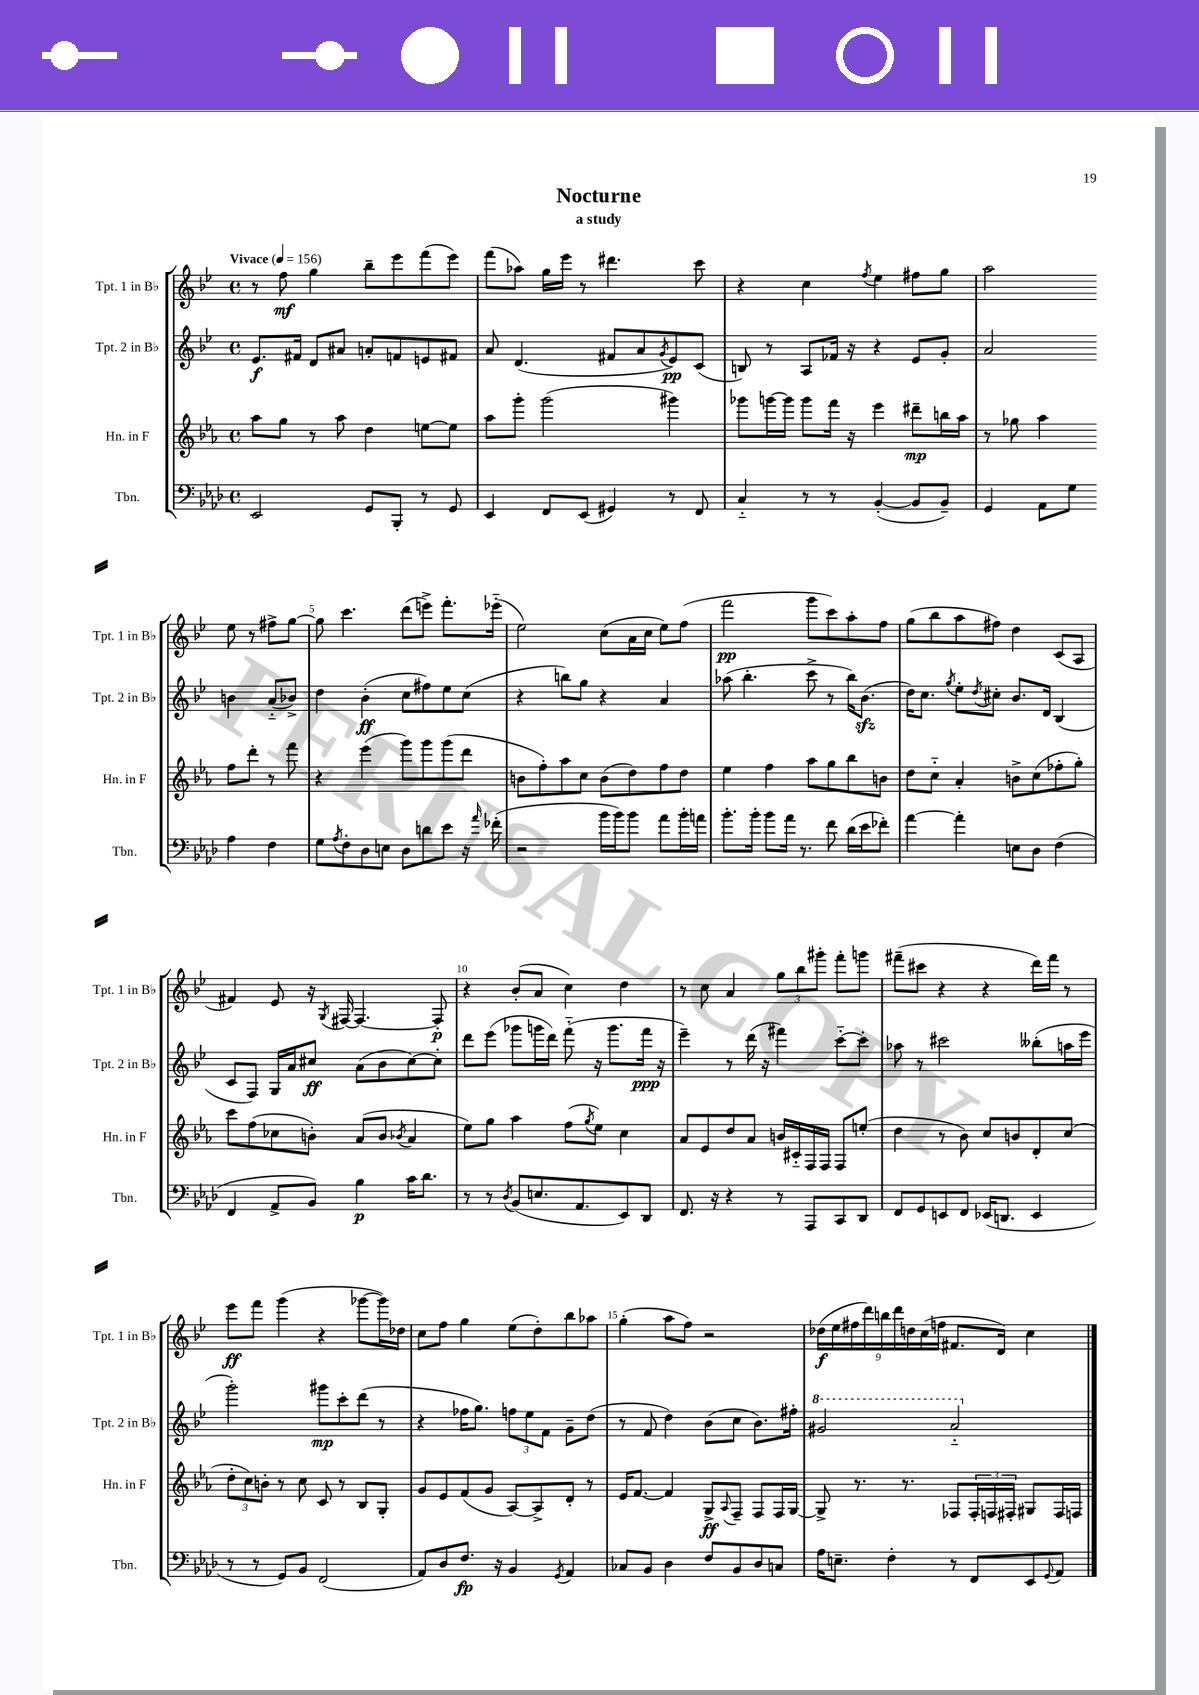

**kern	**kern	**kern	**kern
*staff4	*staff3	*staff2	*staff1
*clefF4	*clefG2	*clefG2	*clefG2
*k[b-e-a-d-]	*k[b-e-a-]	*k[b-e-]	*k[b-e-]
*M4/4	*M4/4	*M4/4	*M4/4
*met(c)	*met(c)	*met(c)	*met(c)
*MM156	*MM156	*MM156	*MM156
2EE-/	8aa-\L	8.e-/L	8r
.	8gg\J	.	8ff\
.	.	16f#/Jk	.
.	8r	8d/L	4gg\
.	8aa-\	8a#/J	.
8GG/L	4dd\	8a'/L	8bb-~\L
8BBB-'/J	.	8f/	8eee-\
8r	[8ee\L	8e/	(8fff\
8GG/	8ee\]J	8f#/J	8eee-\J)
=	=	=	=
4EE-/	8aa-\L	8a/	(8fff\L
.	8ggg'\J	(4.d/	8aa-\J)
8FF/L	(2ggg\	.	16gg\LL
.	.	.	16eee-\JJ
(8EE-/J	.	.	8r
4GG#/)	.	8f#/L	4.ddd#\
.	.	8a/	.
.	.	8qg/	.
8r	4ggg#\)	8e-/)	.
8FF/	.	(8c/J	8ccc\
=	=	=	=
4C'~/	8ggg-\L	8B/)	4r
.	[16ggg\L	8r	.
.	16ggg\]JJ	.	.
8r	8ggg\L	8A/L	4cc\
8r	16fff\Jk	16f-/Jk	.
.	16r	16r	.
.	.	.	8qff/
([4BB-'/	4eee-\	4r	4ee-\
8BB-/]L	8ddd#~\L	8e-/L	8ff#\L
8BB-~/J)	16bb\L	8g'/J	8gg\J
.	16aa-\JJ	.	.
=	=	=	=
4GG/	8r	2a/	2aa\
.	8gg-\	.	.
8AA-\L	4aa-\	.	.
8G\J	.	.	.
4A-\	8ff\L	4b\	8ee-\
.	8ddd'\J	.	8r
4F\	8r	(8a'~/L	8ff#^\L
.	8fff\	8b-^/J)	[8gg\J
=	=	=	=
8G\L	4r	4dd\	8gg\]
8qA-/	.	.	.
8F'\	.	.	4.ccc\
8D-\	(4eee-\	(4b-'\	.
8E\J	.	.	.
8D-\L	8ggg\L)	8cc\L	(8ddd\L
8d\	8ggg\	8ff#\)	8eee^\J)
8e-\J	(8ggg\	8ee-\	8.fff'\L
16r	8ddd\J	(8cc\J	.
16qqa-/	.	.	.
(16f-'\	.	.	(16eee-'~\Jk
=	=	=	=
2r	8b\L	4r	2ee-\)
.	8ff'\)	.	.
.	8aa-\	8bb\L)	.
.	8cc\J	8gg\J	.
16b-\LL	(8b\L	4r	(8cc\L
16b-\J)	.	.	.
8b-\J	8dd\)	.	16a\L
.	.	.	16cc\JJ
8a-\L	8ff\	4a/	8ee-\L)
16b-'\L	8dd\J	.	(8ff\J
16a\JJ	.	.	.
=	=	=	=
8.b-'\L	4ee-\	(8aa-\	2fff\
.	.	4.bb-'\	.
16b-'\Jk	.	.	.
8b-\L	4ff\	.	.
16a-\Jk	.	.	.
8.r	.	.	.
.	8aa-\L	8ccc^\	8ggg\L
8f\	8gg\	8r	8ccc\)
(16d-\LL	8bb-\	16bb-\LK)	8aa'\
16e-\J	.	(8.b-\J	.
8f-'\J)	8b\J	.	8ff\J
=	=	=	=
[4a-\	8dd\L	16dd\LK)	(8gg\L
.	.	8.cc\J	.
.	8cc'~\J	.	8bb-\
.	.	8qgg/	.
4a-'\]	4a-'/	8ee-'\L	8aa\
.	.	8qdd/	.
.	.	8cc#'\J	8ff#\J)
8E\L	8b^\L	8.b-/L	4dd\
8D-\J	(8cc\	.	.
.	.	16d/Jk	.
(4F\	8ff-'\	(4B-/	(8c/L
.	8gg'\J)	.	8A/J
=	=	=	=
4FF/	8ccc\L	8c/L	4f#/)
.	(8ff\	8F/J)	.
8AA-^/L	8cc-\	16G/LL	8e-/
.	.	16a/J	.
8BB-/J)	8b'\J)	8cc#/J	16r
.	.	.	8qG/
.	.	.	[16F#/
4B-\	(8a-/L	(8a\L	4.F#/_
.	8b/J	8b-\	.
.	8qb-/	.	.
16c\LK	4a-/	[8cc#\)	.
8.d-\J	.	.	.
.	.	8cc#'\]J	8F#'/]
=	=	=	=
8r	8ee-\L)	8ddd\L	4r
8r	8gg\J	(8eee-\J	.
8qD-/	.	.	.
(8BB-/L	4aa-\	8ggg-\L	(8b-'/L
8.E/	.	16ggg\L	8a/J
.	.	16ddd\JJ)	.
.	(8ff\L	(8fff'~\	4cc\)
8.AA-/	.	.	.
.	8qgg/	.	.
.	8ee-\J)	16r	.
.	.	8.ggg\L	.
8EE-/)	4cc\	.	4dd\
8DD-/J	.	16fff\Jk	.
.	.	16r	.
=	=	=	=
8.FF/	8a-/L	4eee-~\)	8r
.	8e-/	.	8cc\
16r	.	.	.
4r	8dd/	8r	4a/
.	8a-/J	(16ddd\	.
.	.	16r	.
8r	16b/LL	4fff#\)	12gg\L
.	16c#'~/	.	.
.	.	.	12bb-\
8AAA-/L	16F/	.	.
.	.	.	12ggg#'\J
.	16F/JJ	.	.
8CC/	8F/L	[8ccc'~\L	8fff'\L
8DD-/J	(8ee'/J	8ccc'\]J	8ggg\J
=	=	=	=
8FF/L	4dd\	8aa-\	(8fff#~\L
8GG/	.	8r	8ccc#\J
8EE/	8r	2ccc#\	4r
8FF/J	8b-\)	.	.
(16EE-/LK	8cc/L	.	4r
8.DD/J	.	.	.
.	8b/	.	.
4EE-/	8d'/	(8bb--'\L	16ddd\LL)
.	.	.	16fff#\JJ
.	(8cc/J	16aa\L	8r
.	.	16eee-\JJ	.
=	=	=	=
8r	12dd'\L	2ggg'\)	8eee-\L
.	12cc\)	.	.
8r	.	.	8fff\J
.	12b'\J	.	.
8GG/L)	8r	.	(4ggg\
8BB-/J	8cc\	.	.
(2FF/	8c/	8ggg#\L	4r
.	8r	8ccc'\	.
.	8B-/L	(8ddd\J	[8ggg-\L
.	8G'/J	8r	16ggg-\]L)
.	.	.	16dd-\JJ
=	=	=	=
8AA-/L)	8g/L	4r	8cc\L
8D-/	8e-/	.	8ff\J
8.F/J	(8f/	16ff-\LK	4gg\
.	.	8.gg\J)	.
.	8g/J	.	.
16r	.	.	.
4BB-/	[8A-/L)	12ff\L	(8ee-\L
.	.	12ee-\	.
.	8A-^/]	.	8dd'\)
.	.	12f\J	.
8qGG/	.	.	.
4AA-/	8d'/J	8g~\L	8bb-\
.	8r	(8dd\J	8aa-\J
=	=	=	=
8C-/L	16e-/LK	8r	(4gg'\
.	[8.f/J	.	.
8BB-/J	.	8f/	.
4D-\	4f/]	4dd\)	8aa\L
.	.	.	8ff\J)
8F/L	8G^/L	(8b-\L	2r
.	8qqA-/	.	.
8BB-/	8F~/J	8cc\J	.
8D-/	8F/L	8.b-\L)	.
8C/J	16F/L	.	.
.	[16G/JJ	16ff#'\Jk	.
=	=	=	=
16A-\LK	8G^/]	2gg#/	(18dd-\LL
.	.	.	18ee-\
8.E~\J	.	.	.
.	.	.	18ff#\
.	8.r	.	.
.	.	.	18ddd\)
.	.	.	18bb\
4F'\	.	.	.
.	.	.	18ddd\
.	8.r	.	.
.	.	.	18dd\
.	.	.	(18cc\
.	.	.	18ff\JJ
8r	8F-/L	2aa'~/	8.f#/L
8FF/L	24F-'/L	.	.
.	24F/	.	.
.	.	.	16d/Jk)
.	24F#'/JJ	.	.
8EE-/	8G#/L	.	4cc\
8qqGG/	.	.	.
8AA-/J	16F#/L	.	.
.	16F/JJ	.	.
==	==	==	==
*-	*-	*-	*-
